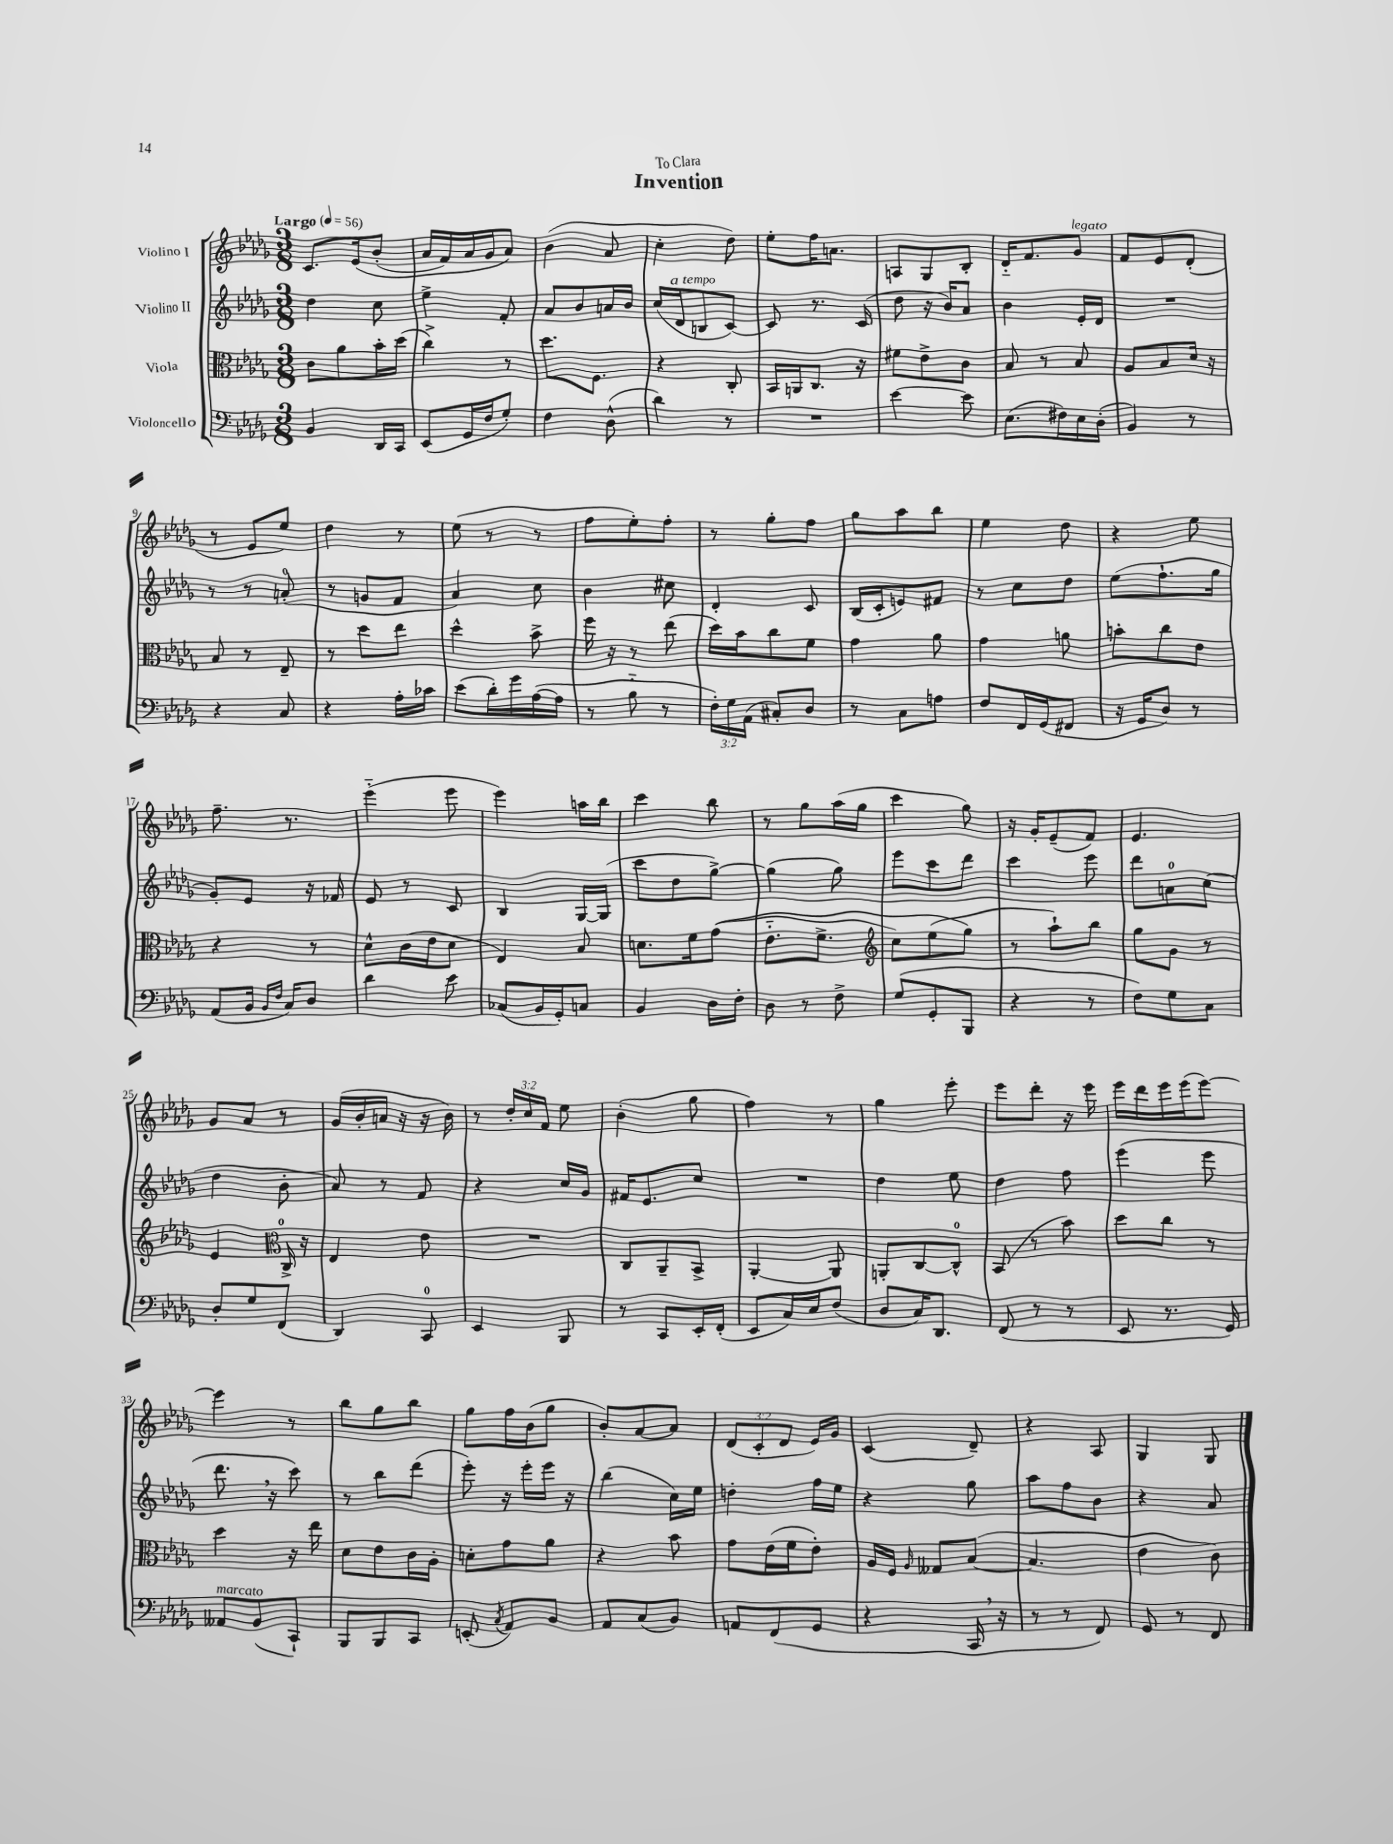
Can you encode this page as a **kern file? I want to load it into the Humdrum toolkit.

**kern	**kern	**kern	**kern
*part4	*part3	*part2	*part1
*staff4	*staff3	*staff2	*staff1
*I"Violoncello	*I"Viola	*I"Violino II	*I"Violino I
*clefF4	*clefC3	*clefG2	*clefG2
*k[b-e-a-d-g-]	*k[b-e-a-d-g-]	*k[b-e-a-d-g-]	*k[b-e-a-d-g-]
*M3/8	*M3/8	*M3/8	*M3/8
*MM56	*MM56	*MM56	*MM56
=1	=1	=1	=1
!	!	!	!LO:TX:a:B:t=Largo
4BB-/	8c\L	4dd-\	8.c/L
.	8a-\	.	.
.	.	.	(16e-/k
16DD-/LL	16b-'\L	8cc\	(8b-'/J
16CC/JJ	(16dd-\JJ	.	.
=2	=2	=2	=2
(8EE-/L	4cc^\)	4ee-^\	16a-/LL
.	.	.	16f/)
16GG-/L	.	.	16a-/
16F/J	.	.	16g-/J
8G-'/J)	8r	8f'/	8a-/J)
=3	=3	=3	=3
4F\	8.dd-\L	8a-/L	(4b-\
.	.	8b-/	.
.	8.F\J	.	.
(8D-^^\	.	16an/L	8a-/
.	.	16b-/JJ	.
=4	=4	=4	=4
4d-\)	4r	(16cc/LL	4cc'\
!	!	!LO:TX:a:i:t=a tempo	!
.	.	16d-/J	.
.	.	8Bn/	.
8r	8C'/	[8c/J)	8dd-\)
=5	=5	=5	=5
4.r	16BB-/LL	8c/]	8ee-'\L
.	16AAn/J	.	.
.	8.C/J	8.r	16ff\K
.	.	.	8.an\J
.	16r	(16c/	.
=6	=6	=6	=6
[4e-\	8f#X\L	8dd-\	8An/L
.	8e-^\	16r	8G-/
.	.	16b-/KL)	.
8e-\]	8c\J	8a-/J	8B-'/J
=7	=7	=7	=7
(8.E-\L	8B-/	4b-\	16d-/KL
.	.	.	8.f/
.	8r	.	.
16F#X\L)	.	.	.
!	!	!	!LO:TX:a:i:t=legato
16E-\	8B-/	16e-'/LL	8g-/J
(16D-'\JJ	.	16d-/JJ	.
=8	=8	=8	=8
4BB-/)	8A-/L	4.r	8f/L
.	8B-/	.	8e-/
8r	16d-/Jk	.	(8d-'/J
.	16r	.	.
!!LO:LB:g=z
=9	=9	=9	=9
4r	8B-/	8r	8r
.	8r	8r	8e-/L
8C/	8E-~/	(8an'/	8ee-/J)
=10	=10	=10	=10
4r	8r	8r	4dd-\
.	8dd-\L	8gn/L	.
16A-'\LL	8ee-\J	8f/J	8r
16c-X\JJ	.	.	.
=11	=11	=11	=11
(8e-\L	4dd-^^\	4a-/)	(8ee-\
16d-'\L)	.	.	8r
16g-\	.	.	.
([16A-\	8b-^\	8cc\	8r
16A-\JJ]	.	.	.
=12	=12	=12	=12
8r	16ff\	4b-\	8ff\L
.	16r	.	.
8B-\	8r	.	8ee-'\)
8r	(8ee-\	8cc#X\	8ff'\J
=13	=13	=13	=13
24F'\LL)	16dd-\LL)	4d-'/	8r
24G-\	.	.	.
.	16b-\J	.	.
(24AA-\JJ	.	.	.
8C#X'/L)	8cc\	.	8gg-'\L
8D-/J	8f\J	8c/	8ff\J
=14	=14	=14	=14
8r	4g-\	(16B-/LL	8gg-\L
.	.	16c'/J	.
8C\L	.	8en/)	8aa-\
8An\J	8a-\	8f#X/J	8bb-\J
=15	=15	=15	=15
8F/L	4g-\	8r	4ee-\
16FF/L	.	8cc\L	.
(16GG-/J	.	.	.
8FF#X/J	8an\	8dd-\J	8dd-\
=16	=16	=16	=16
16r	8bn'\L	(8ee-\L	4r
16GG-/KL	.	.	.
8D-/J)	8cc\	8.ff`\	.
8r	8e-\J	.	8ee-\
.	.	16gg-\Jk	.
!!LO:LB:g=z
=17	=17	=17	=17
(8AA-/L	4r	8g-'/L)	8.ff~\
16BB-/Jk	.	8e-/J	.
16qqBB-/LL	.	.	.
16qqF/JJ	.	.	.
16C/KL)	.	.	8.r
8D-/J	8r	16r	.
.	.	16f-X/	.
=18	=18	=18	=18
4d-\	8d-^^\L	8e-/	(4eee-\
.	(16c\L	8r	.
.	16e-\J	.	.
8e-\	8d-\J	8c/	8eee-\
=19	=19	=19	=19
(8C-X/L	4E-/)	4B-/	4eee-\)
16BB-/L	.	.	.
16GG-'/J)	.	.	.
8Cn/J	8B-/	[16G-/LL	16aan\LL
.	.	(16G-/JJ]	16bb-\JJ
=20	=20	=20	=20
4BB-/	8.dn\L	8ccc\L	4ccc\
.	.	8dd-\	.
.	16f\k	.	.
16D-\LL	((8g-\J	[8gg-^\J)	8bb-\
16F'\JJ	.	.	.
=21	=21	=21	=21
8D-\	8.e-\L	(4gg-\]	8r
8r	.	.	8gg-\L
.	8.f^\J	.	.
8F^\	.	8gg-\)	(16aa-\L
.	.	.	16gg-\JJ
=22	=22	=22	=22
*	*clefG2	*	*
(8G-/L	8cc\L)	8eee-\L	4ccc\
8GG-'/	(8ee-\	8ccc\	.
8BBB-/J	8gg-\J)	8ddd-\J	8gg-\)
=23	=23	=23	=23
4r	8r	4ccc\	16r
.	.	.	16g-'/KL
.	8aa-`\L)	.	(8e-~/
8r	8bb-\J	8eee-\	8f/J)
=24	=24	=24	=24
8F\L)	8gg-\L	8ddd-\L	4.e-/
8G-\	8g-\J	8an\	.
8C\J	8r	(8cc\J	.
!!LO:LB:g=z
=25	=25	=25	=25
8D-'/L	4e-/	4dd-\	8g-/L
8G-/	.	.	8a-/J
*	*clefC3	*	*
(8FF/J	16C^/	8b-'\	8r
.	16r	.	.
=26	=26	=26	=26
4DD-/)	4E-/	8a-/)	(16g-/LL
.	.	.	16b-'/
.	.	8r	16an/JJ
.	.	.	16r
8CC/	8e-\	8f/	16r
.	.	.	16b-\)
=27	=27	=27	=27
4EE-/	4.r	4r	8r
.	.	.	24dd-'/LL
.	.	.	24cc/
.	.	.	24f/JJ
8BBB-/	.	16cc/LL	8ee-\
.	.	16g-/JJ	.
=28	=28	=28	=28
8r	8C/L	16f#X/KL	(4b-'\
.	.	8.e-/	.
8CC/L	8AA-~/	.	.
16EE-'/L	8BB-^/J	8cc/J	8gg-\
(16FF'/JJ	.	.	.
=29	=29	=29	=29
8EE-/L	[4AA-'/	4.r	4ff\)
16C/L)	.	.	.
16E-/J	.	.	.
(8F/J	8AA-/]	.	8r
=30	=30	=30	=30
8D-/L	8AAn'/L	4dd-\	4gg-\
16C/K)	[8C/	.	.
8.DD-/J	.	.	.
.	8C^^/J]	8ee-\	8eee-'\
=31	=31	=31	=31
(8FF/	(8BB-/	4dd-\	8eee-\L
8r	8r	.	8ddd-'\J
8r	8b-\)	8ff\	16r
.	.	.	16eee-\
=32	=32	=32	=32
8EE-/	8dd-\L	(4eee-\	16eee-\LL
.	.	.	16ddd-\
8.r	8cc\J	.	16eee-\
.	.	.	(16eee-\J
.	8r	8eee-\	[8eee-\J)
16GG-/)	.	.	.
!!LO:LB:g=z
=33	=33	=33	=33
!LO:TX:a:i:t=marcato	!	!	!
8AA--X/L	4dd-\	8.ddd-,\	4eee-\]
(8BB-/	.	.	.
.	.	16r	.
8CC`/J)	16r	8ccc\)	8r
.	16ee-\	.	.
=34	=34	=34	=34
8BBB-/L	8d-\L	8r	8bb-\L
8BBB-/	8e-\	8bb-\L	8gg-\
8CC/J	16c\L	(8ddd-\J	8bb-\J
.	16A-'\JJ	.	.
=35	=35	=35	=35
(8EEn'/	8dn'\L	8eee-'\)	8gg-\L
8qC/	.	.	.
8AA-/L)	8g-\	16r	16ff\L
.	.	16eee-'\LL	(16b-\J
8BB-/J	8a-\J	16eee-\JJ	8gg-\J
.	.	16r	.
=36	=36	=36	=36
8AA-/L	4r	(4bb-\	8b-'/L)
(8C/	.	.	[8a-/
8BB-/J)	8b-\	16cc\LL)	8a-/J]
.	.	16ee-\JJ	.
=37	=37	=37	=37
8AAn/L	8g-\L	4ddn'\	(12d-/L
.	.	.	12c'/
(8FF/	(16e-\L	.	.
.	.	.	12d-/J
.	16f\J	.	.
8GG-/J	8e-'\J)	16ff\LL	16e-/LL)
.	.	16ee-\JJ	16g-/JJ
=38	=38	=38	=38
4r	16A-/LL	4r	(4c/
.	16F/JJ	.	.
.	16qqA-/	.	.
.	8G--X/L	.	.
16CC,/	([8B-/J	8gg-\	8d-~/)
16r	.	.	.
=39	=39	=39	=39
8r	4.B-/]	8aa-\L	4r
8r	.	8ff\	.
8FF/)	.	8b-\J	8A-/
=40	=40	=40	=40
8GG-/	4e-\	4r	4G-/
8r	.	.	.
8FF/	8c\)	8a-/	8G-/
==	==	==	==
*-	*-	*-	*-
